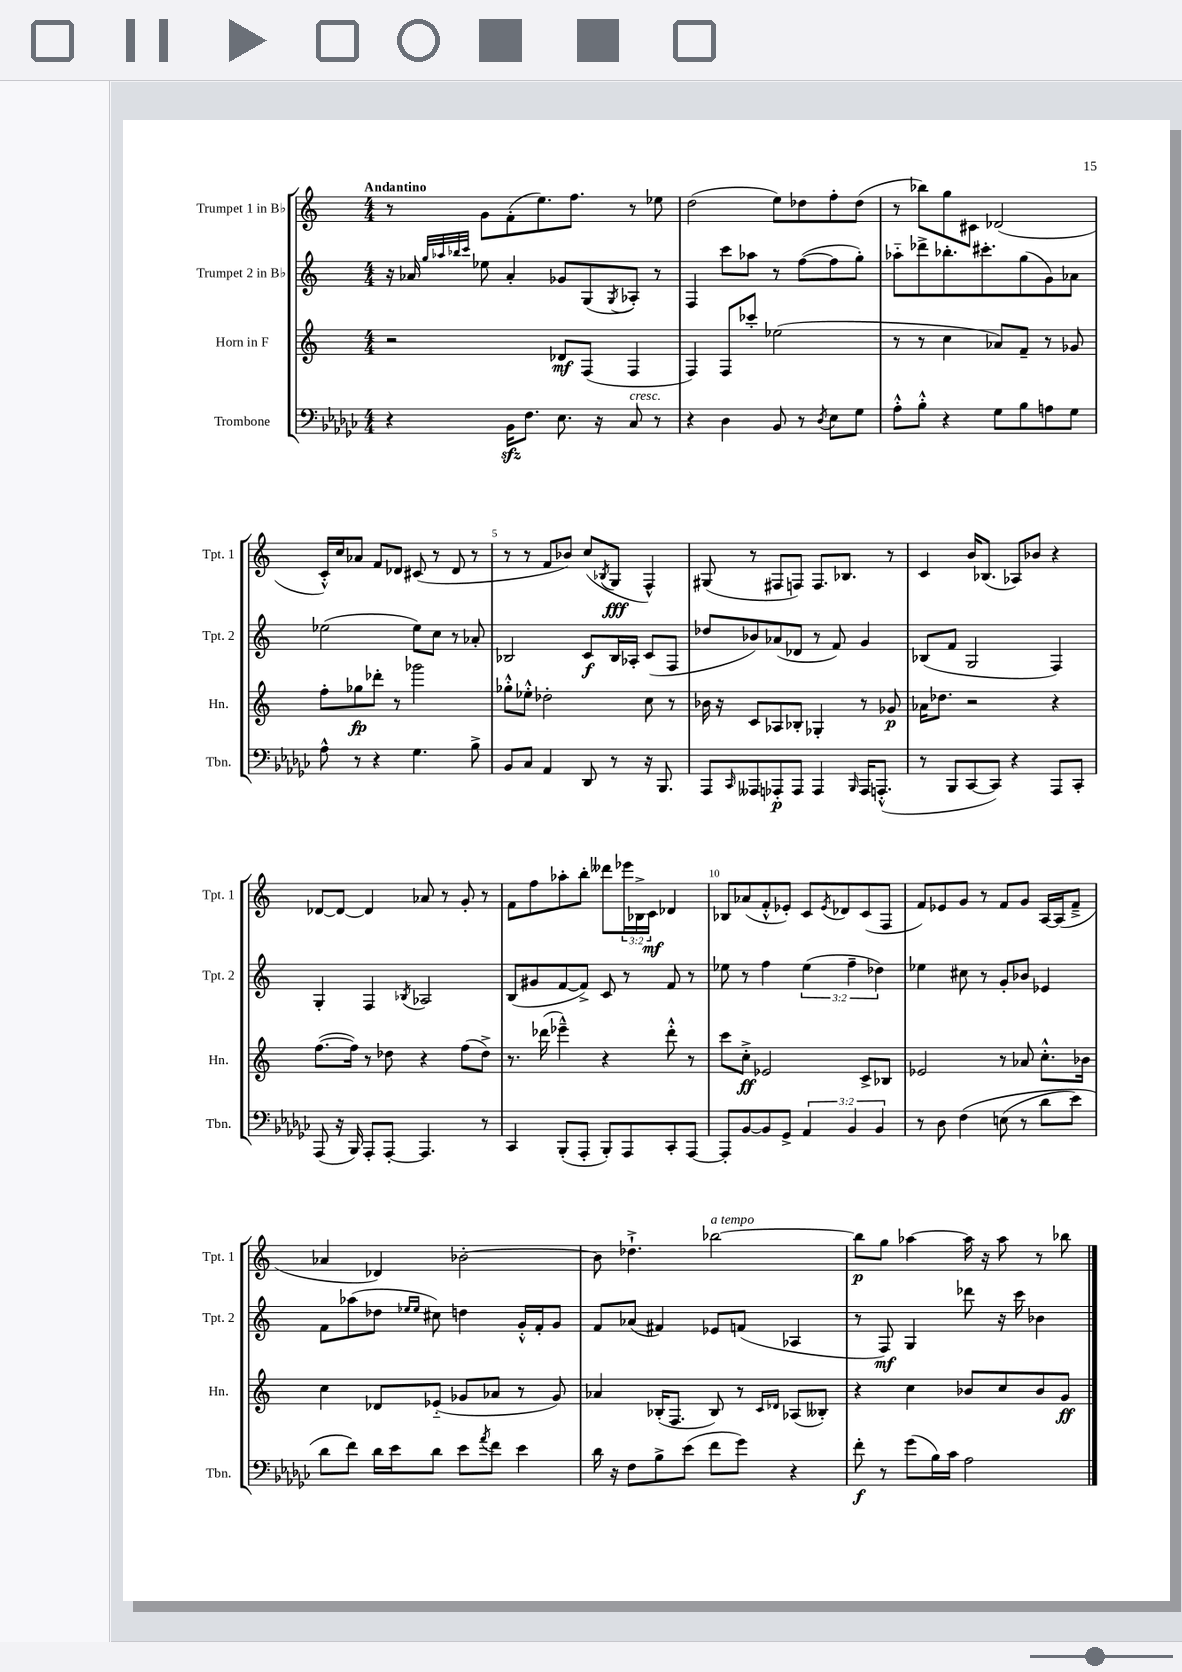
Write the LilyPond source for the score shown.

<<
\new StaffGroup <<
\new Staff = "s0" \with { instrumentName = "Trumpet 1 in Bb" shortInstrumentName = "Tpt. 1" } {
    \clef treble \key c \major \numericTimeSignature \time 4/4 \override Staff.TupletNumber.text = #tuplet-number::calc-fraction-text \tempo "Andantino"
    r8 g'8 f'8-.( e''8.) f''8. r8 ees''8 |
    d''2( e''8) des''8 f''8-. des''8( |
    r8 bes''8) g''8 cis'8 des'2( |
    c'16-.-^) c''16 aes'8 f'8 des'8 cis'8( r8 des'8 r8 |
    r8 r8 f'8 bes'8) c''8( \acciaccatura { bes8 } g8\fff f4-^) |
    gis8( r8 fis8 f8) f8. bes8. r8 |
    c'4 b'16 bes8.( aes8) bes'8 r4 |
    des'8~ des'8~ des'4 aes'8 r8 g'8-. r8 |
    f'8 f''8 aes''8-. b''8-. deses'''8 \tuplet 3/2 { ees'''16 bes16-> c'16\mf } des'4 |
    bes8 aes'8( f'8-.-^ ees'8-.) c'8 \acciaccatura { ees'8 } des'8 c'8( f8 |
    f'8) ees'8 g'8 r8 f'8 g'8 a16~ a16( f'8---> |
    aes'4 des'4) bes'2~-. |
    bes'8 des''4.-!-> bes''2~^\markup { \italic "a tempo" } |
    bes''8\p g''8 aes''4~ aes''16 r16 aes''8 r8 bes''8 \bar "|." |
}
\new Staff = "s1" \with { instrumentName = "Trumpet 2 in Bb" shortInstrumentName = "Tpt. 2" } {
    \clef treble \key c \major \numericTimeSignature \time 4/4 \override Staff.TupletNumber.text = #tuplet-number::calc-fraction-text
    r16 aes'16 \grace { g''32 aes''32 bes''32 c'''32 } ees''8 aes'4-. ges'8 g8( \acciaccatura { g8 } aes8-.) r8 |
    f4 c'''8 aes''8 r8 f''8~( f''8 g''8-.) |
    aes''8-_ des'''8-> bes''8.-. cis'''8.-. g''8( g'8) aes'8 |
    ees''2( ees''8) c''8 r8 aes'8-. |
    bes2 c'8\f bes16 aes16-. c'8( f8 |
    des''8 bes'8) aes'8( des'8 r8 f'8) g'4 |
    bes8( f'8 g2 f4) |
    g4-. f4 \acciaccatura { bes8 } aes2 |
    b8( gis'8 f'8~ f'8->) c'8 r8 f'8 r8 |
    ees''8 r8 f''4 \tuplet 3/2 { ees''4( f''4-- des''4) } |
    ees''4 cis''8 r8 g'8-. bes'8 ees'4 |
    f'8 aes''8( des''8 \grace { ees''16 ees''16 } cis''8) d''4 g'16-.-^ f'16-. g'8 |
    f'8 aes'8( fis'4) ees'8 f'8( aes4 |
    r8 f8\mf) g4 des'''8 r16 c'''16 bes'4 \bar "|." |
}
\new Staff = "s2" \with { instrumentName = "Horn in F" shortInstrumentName = "Hn." } {
    \clef treble \key c \major \numericTimeSignature \time 4/4
    r2 des'8\mf f8( f4 |
    f4) f8 ces'''8-. ees''2( |
    r8 r8 c''4 aes'8) f'8-- r8 ges'8 |
    f''8-. ges''8\fp des'''8-. r8 ges'''2 |
    ges''8-.-^ ees''8-.-^ des''2-. c''8 r8 |
    bes'16 r16 c'8 aes8 bes8-. ges4-. r8 ges'8\p |
    aes'16 des''8. r2 r4 |
    f''8.~( f''16) r8 des''8 r4 f''8( des''8->) |
    r8. des'''16( ees'''4---^) r4 des'''8-.-^ r8 |
    c'''8 c''8-.->\ff ees'2 c'8-> bes8 |
    ees'2 r8 aes'8 c''8.-.-^ bes'16 |
    c''4 des'8 ees'8-_( ges'8 aes'8 r8 ges'8) |
    aes'4 bes16-.( f8. bes8) r8 \grace { c'16 des'16 } aes8( beses8-.) |
    r4 c''4 bes'8 c''8 bes'8 g'8\ff \bar "|." |
}
\new Staff = "s3" \with { instrumentName = "Trombone" shortInstrumentName = "Tbn." } {
    \clef bass \key ges \major \numericTimeSignature \time 4/4 \override Staff.TupletNumber.text = #tuplet-number::calc-fraction-text
    r4 bes,16\sfz f8. ees8. r16 ces8^\markup { \italic "cresc." } r8 |
    r4 des4 bes,8 r8 \acciaccatura { des8 } ees8 ges8 |
    aes8-.-^ bes8-.-^ r4 ges8 bes8 a8 ges8 |
    aes8-^ r8 r4 ges4. bes8-> |
    bes,8 ces8 aes,4 des,8 r8 r16 bes,,8. |
    aes,,8 \grace { ces,16 } aeses,,8 aes,,8-.\p aes,,8 aes,,4 \grace { bes,,16 } aes,,16 a,,8.-.-^( |
    r8 bes,,8 ces,8~ ces,8) r4 aes,,8 ces,8-. |
    aes,,8( r16 bes,,16) aes,,8-. aes,,8~-. aes,,4. r8 |
    ces,4 bes,,8-.( aes,,8-. bes,,8-.) aes,,8 ces,8-. aes,,8~ |
    aes,,8-. bes,8~ bes,8 ges,8-> \tuplet 3/2 { aes,4 bes,4 bes,4 } |
    r8 des8 f4\( e8( r8 des'8 ees'8) |
    des'8 f'8\) des'16 ees'16 des'8 ees'8 \acciaccatura { aes'8 } f'8 ees'4 |
    des'16 r16 f8 bes8-> ees'8( f'8 ges'8) r4 |
    f'8-.\f r8 ges'8( bes16) ces'16 aes2 \bar "|." |
}
>>
>>
\layout { \context { \Score \override BarNumber.break-visibility = ##(#f #t #t) barNumberVisibility = #(every-nth-bar-number-visible 5) } }
